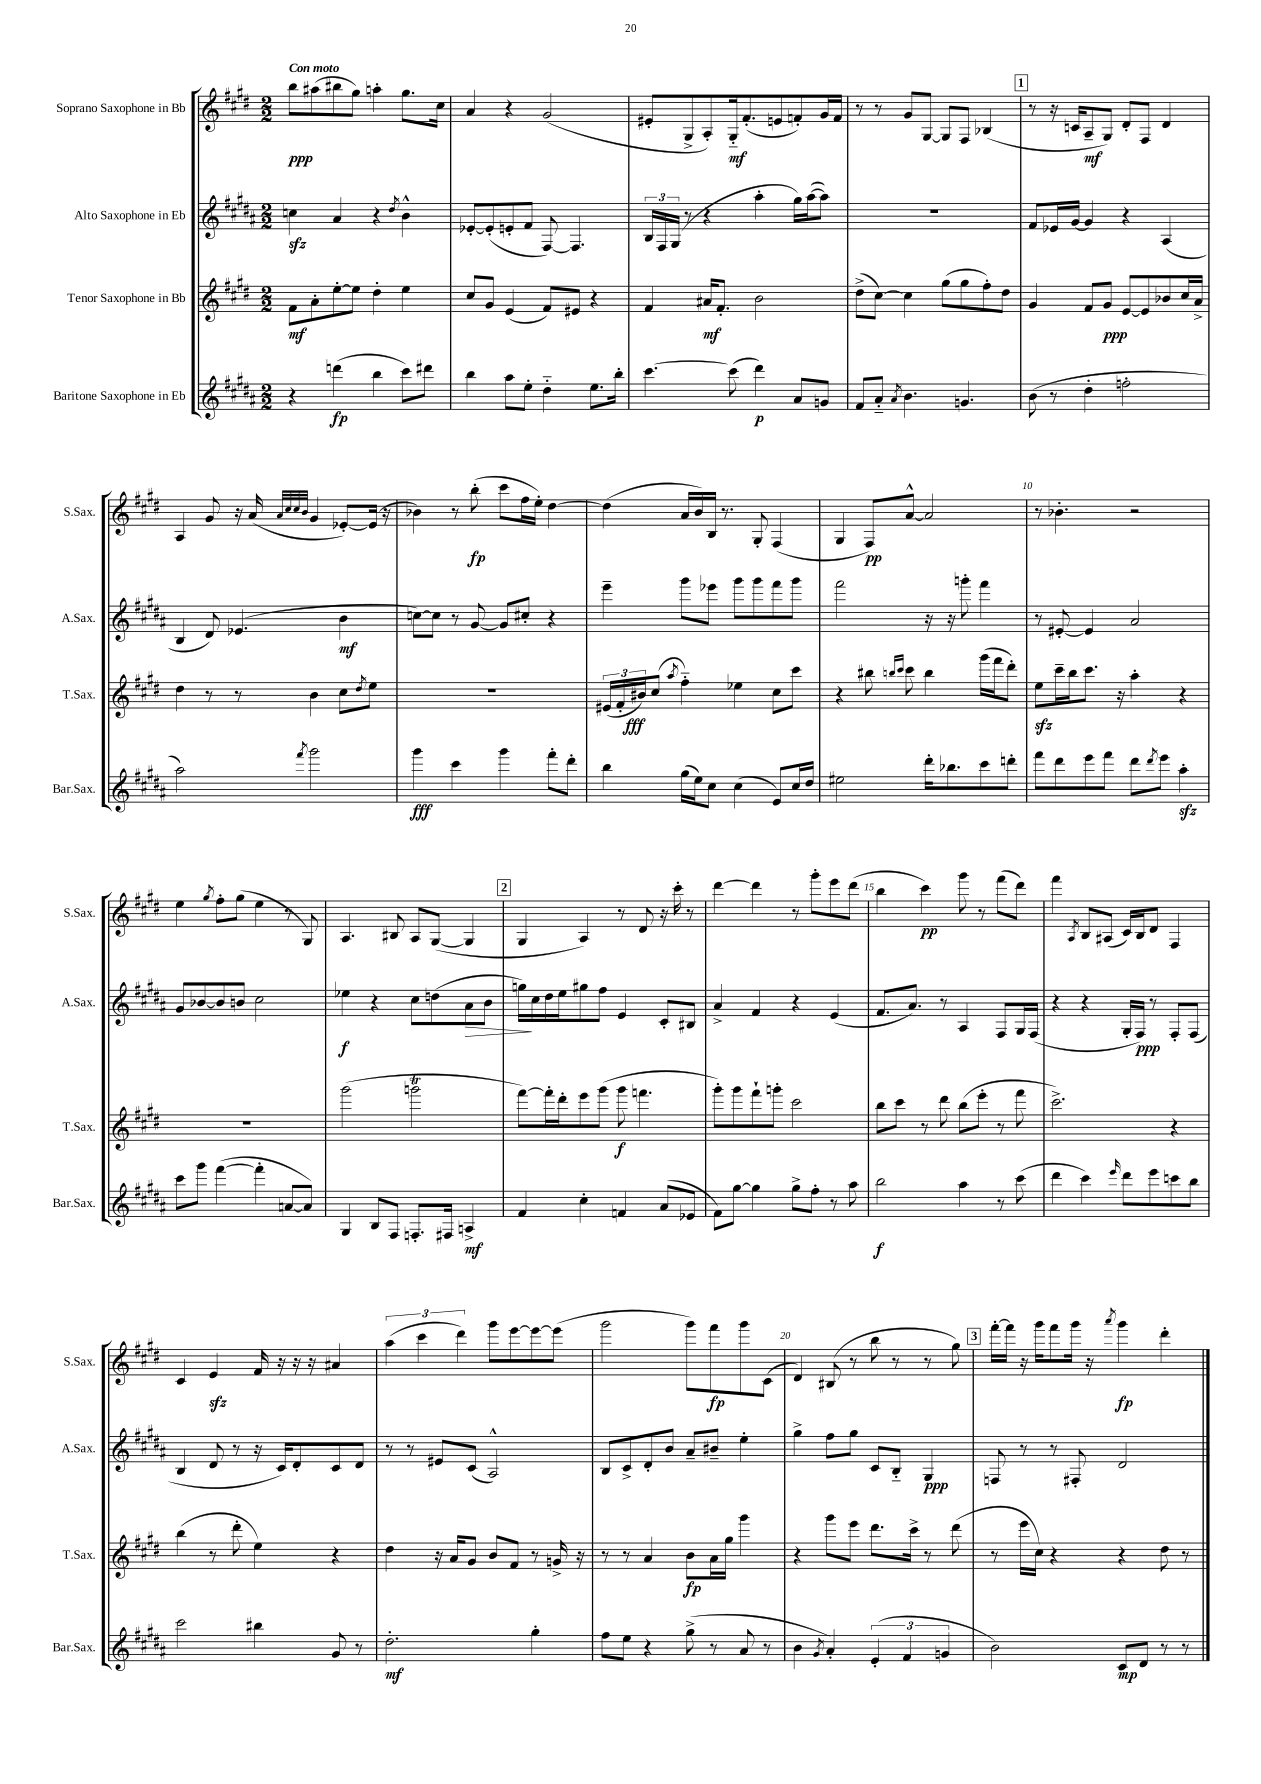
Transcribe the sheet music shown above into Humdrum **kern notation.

**kern	**dynam	**kern	**dynam	**kern	**dynam	**kern	**dynam
*part4	*part4	*part3	*part3	*part2	*part2	*part1	*part1
*staff4	*staff4	*staff3	*staff3	*staff2	*staff2	*staff1	*staff1
*I"Baritone Saxophone in Eb	*	*I"Tenor Saxophone in Bb	*	*I"Alto Saxophone in Eb	*	*I"Soprano Saxophone in Bb	*
*I'Bar.Sax.	*	*I'T.Sax.	*	*I'A.Sax.	*	*I'S.Sax.	*
*clefG2	*	*clefG2	*	*clefG2	*	*clefG2	*
*k[f#c#g#d#a#]	*	*k[f#c#g#d#]	*	*k[f#c#g#d#a#]	*	*k[f#c#g#d#]	*
*M2/2	*	*M2/2	*	*M2/2	*	*M2/2	*
=1	=1	=1	=1	=1	=1	=1	=1
!	!	!	!	!	!	!LO:TX:a:B:t=Con moto	!
4r	.	8f#\L	mf	4ccnzz\	.	8bb\L	ppp
.	.	8a'\	.	.	.	(8aa#X\	.
(4dddn\	fp	[8ee'\	.	4a#/	.	8bb#X\	.
.	.	8ee\J]	.	.	.	8gg#\J)	.
4bb\	.	4dd#'\	.	4r	.	4aan'\	.
.	.	.	.	8qdd#/	.	.	.
8ccc#\L)	.	4ee\	.	4b^^\	.	8.gg#\L	.
8ddd#X\J	.	.	.	.	.	.	.
.	.	.	.	.	.	16cc#\Jk	.
=2	=2	=2	=2	=2	=2	=2	=2
4bb\	.	8cc#/L	.	[8e-X'/L	.	4a/	.
.	.	8g#/J	.	(8e-'/]	.	.	.
8aa#\L	.	(4e/	.	8en'/	.	4r	.
8ee'\J	.	.	.	8f#/J	.	.	.
4dd#\	.	8f#/L)	.	[8F#/)	.	(2g#/	.
.	.	8e#X/J	.	4.F#/]	.	.	.
8.ee\L	.	4r	.	.	.	.	.
16bb'\Jk	.	.	.	.	.	.	.
=3	=3	=3	=3	=3	=3	=3	=3
[4.ccc#\	.	4f#/	.	24B/LL	.	8e#X'/L	.
.	.	.	.	24F#/	.	.	.
.	.	.	.	(24G#/JJ	.	.	.
.	.	.	.	8r	.	8G#^/	.
.	.	16a#X/KL	mf	4r	.	8A'/)	.
.	.	8.f#'/J	.	.	.	.	.
(8ccc#\]	.	.	.	.	.	16G#/k	mf
.	.	.	.	.	.	(8.f#'/	.
4ddd#\)	p	2b\	.	4aa#'\	.	.	.
.	.	.	.	.	.	8en/	.
8a#/L	.	.	.	16gg#\LL)	.	8fn'/)	.
.	.	.	.	([16aa#\J	.	.	.
8gn/J	.	.	.	8aa#\J])	.	16g#/L	.
.	.	.	.	.	.	16f/JJ	.
=4	=4	=4	=4	=4	=4	=4	=4
8f#/L	.	(8dd#^\L	.	1r	.	8r	.
8a#/J	.	[8cc#\J)	.	.	.	8r	.
8qa#/	.	.	.	.	.	.	.
4.b\	.	4cc#\]	.	.	.	8g#/L	.
.	.	.	.	.	.	[8G#/J	.
.	.	(8gg#\L	.	.	.	8G#/L]	.
4.gn/	.	8gg#\	.	.	.	8F#/J	.
.	.	8ff#'\)	.	.	.	(4B-X/	.
.	.	8dd#\J	.	.	.	.	.
!!LO:REH:place=s1:t=1
=5	=5	=5	=5	=5	=5	=5	=5
(8b\	.	4g#/	.	8f#/L	.	8r	.
8r	.	.	.	16e-X/L	.	16r	.
.	.	.	.	[16g#/JJ	.	16cn/KL	.
4dd#'\	.	8f#/L	.	4g#/]	.	8A~/	mf
.	.	8g#/J	ppp	.	.	8G#/J)	.
2ffn'\	.	[8e/L	.	4r	.	8d#'/L	.
.	.	8e/]	.	.	.	8F#/J	.
.	.	8b-X/	.	(4A#/	.	4d#/	.
.	.	16cc#/L	.	.	.	.	.
.	.	16a^/JJ	.	.	.	.	.
!!LO:LB:g=z
=6	=6	=6	=6	=6	=6	=6	=6
2aa#\)	.	4dd#\	.	4B/	.	4A/	.
.	.	8r	.	8d#/)	.	8g#/	.
.	.	8r	.	(4.e-X/	.	16r	.
.	.	.	.	.	.	(16a/	.
.	.	.	.	.	.	32qqa/LLL	.
.	.	.	.	.	.	32qqcc#/	.
.	.	.	.	.	.	32qqcc#/	.
8qfff#/	.	.	.	.	.	32qqb/JJJ	.
2ggg#\	.	4b\	.	.	.	4g#/	.
.	.	8cc#\L	.	4b\	mf	[8e-X'/L)	.
.	.	8qdd#/	.	.	.	.	.
.	.	8ee\J	.	.	.	(16e-/Jk]	.
.	.	.	.	.	.	16r	.
=7	=7	=7	=7	=7	=7	=7	=7
4ggg#\	fff	1r	.	[8ccn\L)	.	4b-X\)	.
.	.	.	.	8cc\J]	.	.	.
4ccc#\	.	.	.	8r	.	8r	.
.	.	.	.	[8g#/	.	(8bb'\	fp
4ggg#\	.	.	.	8g#/L]	.	8ccc#\L	.
.	.	.	.	8cc#X'/J	.	16ff#\L	.
.	.	.	.	.	.	16ee'\JJ)	.
8fff#'\L	.	.	.	4r	.	[4dd#\	.
8ddd#'\J	.	.	.	.	.	.	.
=8	=8	=8	=8	=8	=8	=8	=8
4bb\	.	(24e#X/LL	.	4eee~\	.	(4dd#\]	.
.	.	24f#'/	.	.	.	.	.
.	.	24b#X/J)	fff	.	.	.	.
.	.	(8cc#/J	.	.	.	.	.
.	.	8qaa/	.	.	.	.	.
(16gg#\LL	.	4ff#\)	.	8ggg#\L	.	16a/LL	.
16ee\J)	.	.	.	.	.	16b/)	.
8cc#\J	.	.	.	8eee-X\J	.	16B/JJ	.
.	.	.	.	.	.	8.r	.
(4cc#\	.	4ee-X\	.	8ggg#\L	.	.	.
.	.	.	.	8ggg#\	.	8G#'/	.
8e/L)	.	8cc#\L	.	8fff#\	.	(4F#/	.
16cc#/L	.	8ccc#\J	.	8ggg#\J	.	.	.
16dd#/JJ	.	.	.	.	.	.	.
=9	=9	=9	=9	=9	=9	=9	=9
2ee#X\	.	4r	.	2fff#\	.	4G#/	.
.	.	8bb#X\	.	.	.	8F#/L)	pp
.	.	16qqbbn/LL	.	.	.	.	.
.	.	16qqccc#/JJ	.	.	.	.	.
.	.	8ccc#\	.	.	.	[8a^^/J	.
16ddd#'\KL	.	4bb\	.	16r	.	2a/]	.
8.bb-X\	.	.	.	16r	.	.	.
.	.	.	.	8gggn'\	.	.	.
8ccc#\	.	(16ggg#\LL	.	4fff#\	.	.	.
.	.	16fff#\J	.	.	.	.	.
8dddn'\J	.	8ddd#'\J)	.	.	.	.	.
=10	=10	=10	=10	=10	=10	=10	=10
8fff#\L	.	8eezz\L	.	8r	.	8r	.
8ddd#\	.	16ccc#~\L	.	[8e#X'/	.	4.b-X'\	.
.	.	16bb\J	.	.	.	.	.
8eee\	.	8.ccc#\J	.	4e#/]	.	.	.
8fff#\J	.	.	.	.	.	.	.
.	.	16r	.	.	.	.	.
8ddd#\L	.	4aa'\	.	2a#/	.	2r	.
8qddd#/	.	.	.	.	.	.	.
8eee\J	.	.	.	.	.	.	.
4aa#zz'\	.	4r	.	.	.	.	.
!!LO:LB:g=z
=11	=11	=11	=11	=11	=11	=11	=11
8ccc#\L	.	1r	.	8g#/L	.	4ee\	.
8ggg#\J	.	.	.	[8b-X/	.	.	.
.	.	.	.	.	.	8qgg#/	.
([4fff#\	.	.	.	8b-/]	.	8ff#'\L	.
.	.	.	.	8bn/J	.	(8gg#\J	.
4fff#'\]	.	.	.	2cc#\	.	4ee\	.
[8an/L	.	.	.	.	.	8r	.
8a/J])	.	.	.	.	.	8G#/)	.
=12	=12	=12	=12	=12	=12	=12	=12
4G#/	.	(2ggg#\	.	4ee-X\	f	4.A/	.
8B/L	.	.	.	4r	.	.	.
8F#/J	.	.	.	.	.	8B#X/	.
8.Fn'/L	.	2gggnT\	.	8cc#\L	.	8A/L	.
.	.	.	.	(8ddn\	.	([8G#/J	.
16F#X/Jk	.	.	.	.	.	.	.
!	!	!	!	!	!LO:HP:b	!	!
4An^/	mf	.	.	8a#\	>	4G#/]	.
.	.	.	.	8b\J	.	.	.
!!LO:REH:place=s1:t=2
=13	=13	=13	=13	=13	=13	=13	=13
4f#/	.	[8fff#\L)	.	16ggn\LL)	.	4G#/	.
.	.	.	.	16cc#\	]	.	.
.	.	16fff#'\L]	.	16dd#\	.	.	.
.	.	16ddd#'\J	.	16ee\J	.	.	.
4cc#'\	.	8eee\	.	8gg#X\	.	4A/)	.
.	.	(8ggg#\J	.	8ff#\J	.	.	.
4fn/	.	8ggg#\	f	4e/	.	8r	.
.	.	4.fffn\	.	.	.	8d#/	.
(8a#/L	.	.	.	8c#'/L	.	16r	.
.	.	.	.	.	.	16ccc#'\	.
8e-X/J	.	.	.	8B#X/J	.	8r	.
=14	=14	=14	=14	=14	=14	=14	=14
8f#\L)	.	8ggg#'\L)	.	4a#^/	.	[4ddd#\	.
[8gg#\J	.	8ggg#\	.	.	.	.	.
4gg#\]	.	8fff#`\	.	4f#/	.	4ddd#\]	.
.	.	8gggn'\J	.	.	.	.	.
8gg#^\L	.	2ccc#\	.	4r	.	8r	.
8ff#'\J	.	.	.	.	.	8ggg#'\L	.
8r	.	.	.	(4e/	.	8eee\	.
8aa#\	.	.	.	.	.	(8ddd#\J	.
=15	=15	=15	=15	=15	=15	=15	=15
2bb\	f	8bb\L	.	8.f#/L	.	4bb\	.
.	.	8ccc#\J	.	.	.	.	.
.	.	.	.	8.a#/J)	.	.	.
.	.	8r	.	.	.	4ccc#\)	pp
.	.	8ddd#\	.	8r	.	.	.
4aa#\	.	(8bb\L	.	4A#/	.	8ggg#\	.
.	.	8eee'\J	.	.	.	8r	.
8r	.	8r	.	8F#/L	.	(8fff#\L	.
(8ccc#\	.	8fff#\	.	16G#/L	.	8ddd#\J)	.
.	.	.	.	(16F#/JJ	.	.	.
=16	=16	=16	=16	=16	=16	=16	=16
4ddd#\	.	2.ccc#^\)	.	4r	.	4fff#\	.
.	.	.	.	.	.	8qA/	.
4ccc#\)	.	.	.	4r	.	8B/L	.
.	.	.	.	.	.	(8A#X/J	.
16qqeee/	.	.	.	.	.	.	.
8ddd#\L	.	.	.	16G#'/LL	.	16c#/LL)	.
.	.	.	.	16F#/JJ)	ppp	16B/J	.
8eee\	.	.	.	8r	.	8d#/J	.
8cccn\	.	4r	.	8F#'/L	.	4F#/	.
8bb\J	.	.	.	(8F#/J	.	.	.
!!LO:LB:g=z
=17	=17	=17	=17	=17	=17	=17	=17
2ccc#\	.	(4bb\	.	4B/	.	4c#/	.
.	.	8r	.	8d#/	.	4ezz/	.
.	.	8ddd#'\	.	8r	.	.	.
4bb#X\	.	4ee\)	.	16r	.	16f#/	.
.	.	.	.	16c#/KL)	.	16r	.
.	.	.	.	8d#'/	.	16r	.
.	.	.	.	.	.	16r	.
8g#/	.	4r	.	8c#/	.	4a#X/	.
8r	.	.	.	8d#/J	.	.	.
=18	=18	=18	=18	=18	=18	=18	=18
2.dd#'\	mf	4dd#\	.	8r	.	(6aa\	.
.	.	.	.	8r	.	.	.
.	.	.	.	.	.	6ccc#\	.
.	.	16r	.	8e#X/L	.	.	.
.	.	16a/KL	.	.	.	.	.
.	.	.	.	.	.	6ddd#\)	.
.	.	8g#/J	.	(8c#/J	.	.	.
.	.	8b/L	.	2A#^^/)	.	8ggg#\L	.
.	.	8f#/J	.	.	.	[8eee\	.
4gg#'\	.	8r	.	.	.	8eee\_	.
.	.	16gn^/	.	.	.	(8eee\J]	.
.	.	16r	.	.	.	.	.
=19	=19	=19	=19	=19	=19	=19	=19
8ff#\L	.	8r	.	8B/L	.	2ggg#\	.
8ee\J	.	8r	.	8c#^/	.	.	.
4r	.	4a/	.	8d#'/	.	.	.
.	.	.	.	8b/J	.	.	.
(8gg#^\	.	8b\L	fp	8a#~/L	.	8ggg#\L)	.
8r	.	16a\L	.	8b#X~/J	.	8fff#\	fp
.	.	16gg#\JJ	.	.	.	.	.
8a#/	.	4ggg#\	.	4ee'\	.	8ggg#\	.
8r	.	.	.	.	.	(8c#\J	.
=20	=20	=20	=20	=20	=20	=20	=20
4b\	.	4r	.	4gg#^\	.	4d#/)	.
8qg#/	.	.	.	.	.	.	.
4a#'/)	.	8ggg#\L	.	8ff#\L	.	(8B#X/	.
.	.	8eee\J	.	8gg#\J	.	8r	.
(6e'/	.	8.ddd#\L	.	8c#/L	.	8bb\	.
.	.	.	.	8B/J	.	8r	.
6f#/	.	.	.	.	.	.	.
.	.	16ccc#^\Jk	.	.	.	.	.
.	.	8r	.	4G#/	ppp	8r	.
6gn/	.	.	.	.	.	.	.
.	.	(8ddd#\	.	.	.	8gg#\)	.
!!LO:REH:place=s1:t=3
=21	=21	=21	=21	=21	=21	=21	=21
2b\)	.	8r	.	8Fn/	.	[16fff#'\LL	.
.	.	.	.	.	.	16fff#\JJ]	.
.	.	16eee\LL	.	8r	.	16r	.
.	.	16cc#\JJ)	.	.	.	16ggg#\KL	.
.	.	4r	.	8r	.	8fff#\	.
.	.	.	.	8F#X'/	.	16ggg#\Jk	.
.	.	.	.	.	.	16r	.
.	.	.	.	.	.	8qaaa/	.
8c#/L	mp	4r	.	2d#/	.	4ggg#\	fp
8d#/J	.	.	.	.	.	.	.
8r	.	8dd#\	.	.	.	4ddd#'\	.
8r	.	8r	.	.	.	.	.
==	==	==	==	==	==	==	==
*-	*-	*-	*-	*-	*-	*-	*-
